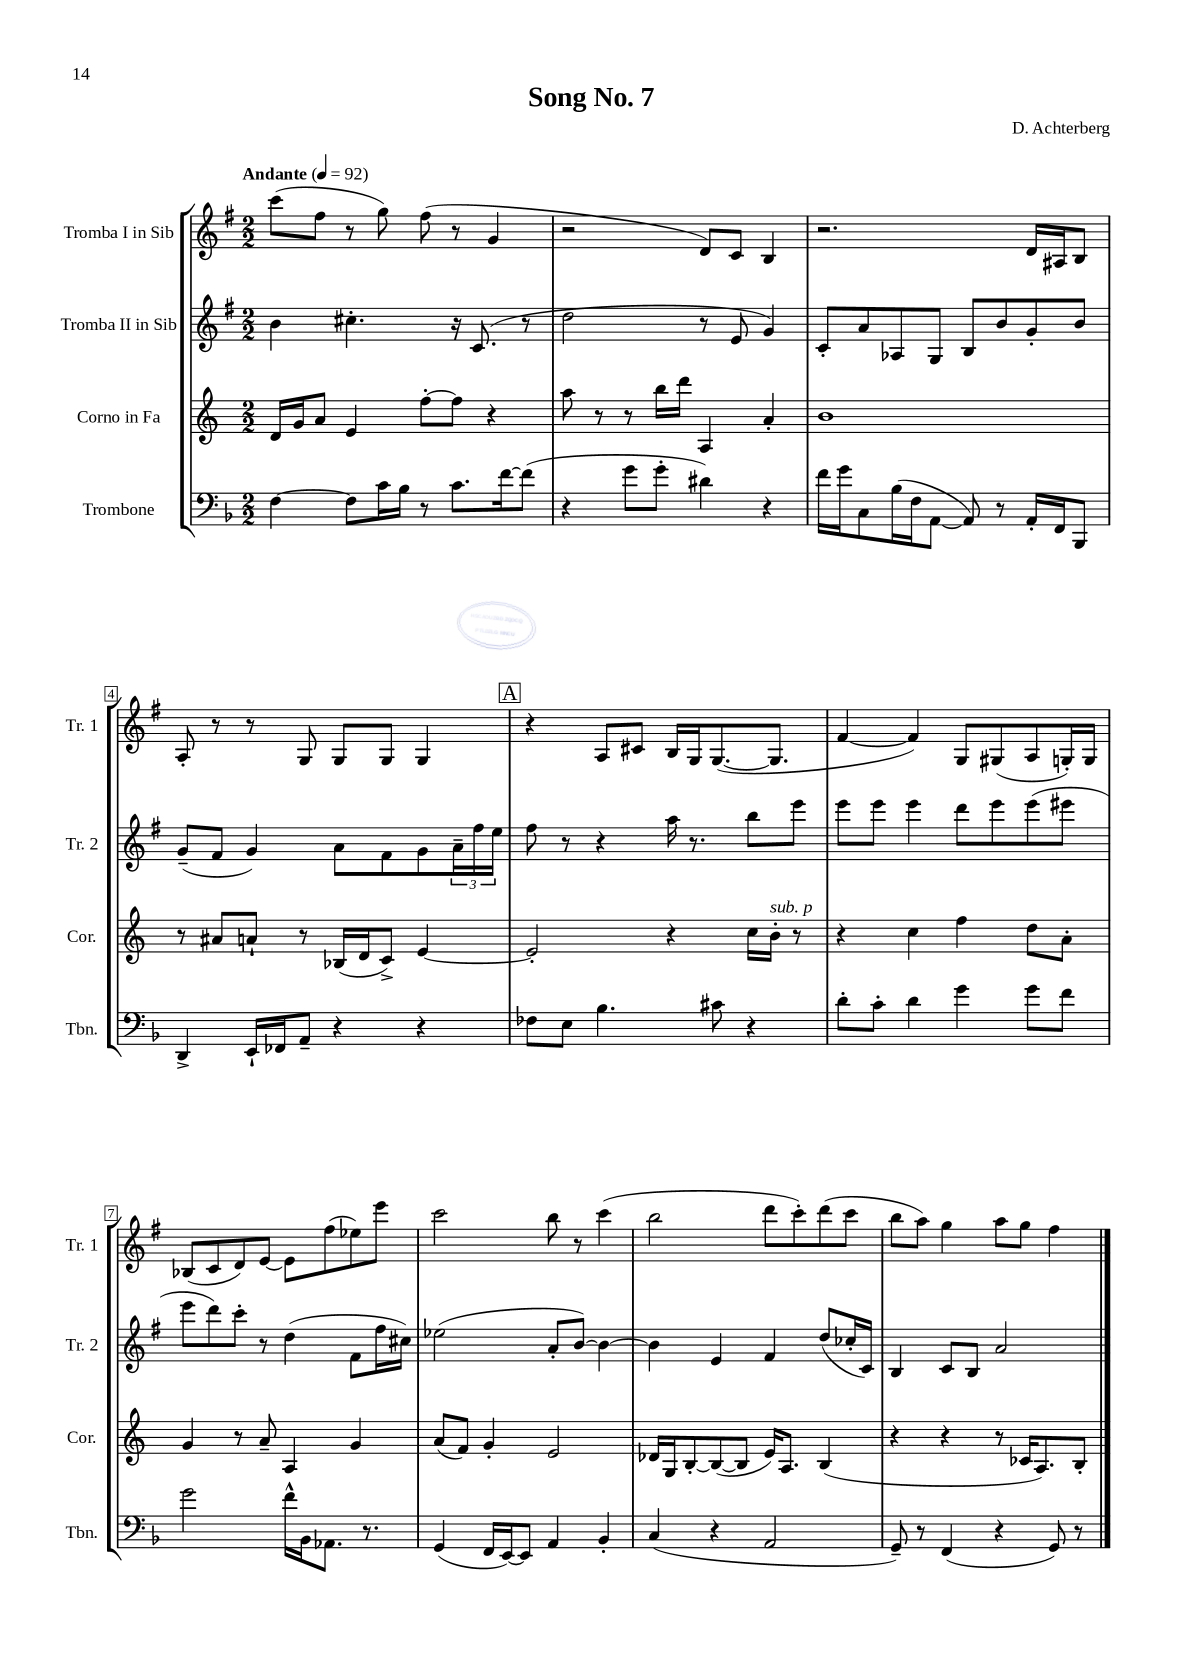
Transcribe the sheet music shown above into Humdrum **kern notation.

**kern	**kern	**kern	**kern
*staff4	*staff3	*staff2	*staff1
*clefF4	*clefG2	*clefG2	*clefG2
*k[b-]	*k[]	*k[f#]	*k[f#]
*M2/2	*M2/2	*M2/2	*M2/2
*MM92	*MM92	*MM92	*MM92
[4F	16d	4b	(8ccc
.	16g	.	.
.	8a	.	8ff#
8F]	4e	4.cc#'	8r
16c	.	.	8gg)
16B-	.	.	.
8r	[8ff'	.	(8ff#
8.c	8ff]	16r	8r
.	.	(8.c	.
.	4r	.	4g
[16f	.	.	.
(8f]	.	8r	.
=	=	=	=
4r	8aa	2dd	2r
.	8r	.	.
8g	8r	.	.
8g'	16bb	.	.
.	16ddd	.	.
4d#)	4A	8r	8d)
.	.	8e	8c
4r	4a'	4g)	4B
=	=	=	=
16f	1b	8c'	2.r
16g	.	.	.
8C	.	8a	.
(16B-	.	8A-	.
16F	.	.	.
[8AA	.	8G	.
8AA])	.	8B	.
8r	.	8b	.
16AA'	.	8g'	16d
16FF	.	.	16A#
8BBB-	.	8b	8B
=	=	=	=
4DD^	8r	(8g~	8A'
.	8a#	8f#	8r
16EE`	8a`	4g)	8r
16FF-	.	.	.
8AA~	8r	.	8G
4r	(16B-	8a	8G
.	16d	.	.
.	8c^)	8f#	8G
4r	[4e	8g	4G
.	.	24a~	.
.	.	24ff#	.
.	.	24ee	.
=	=	=	=
8F-	2e']	8ff#	4r
8E	.	8r	.
4.B-	.	4r	8A
.	.	.	8c#
.	4r	16aa	16B
.	.	8.r	16G
8c#	.	.	([8.G
4r	16cc	8bb	.
.	16b'	.	8.G]
.	8r	8eee	.
=	=	=	=
8d'	4r	8eee	[4f#
8c'	.	8eee	.
4d	4cc	4eee	4f#])
4g	4ff	8ddd	8G
.	.	8eee	(8G#
8g	8dd	(8eee	8A
8f	8a'	8eee#	16G')
.	.	.	16G
=	=	=	=
2g	4g	8eee	(8B-
.	.	8ddd)	8c
.	8r	8ccc'	8d)
.	8a~	8r	[8e
16f^^	4A	(4dd	8e]
16BB-	.	.	.
8.AA-	.	.	(8ff#
.	4g	8f#	8ee-)
8.r	.	.	.
.	.	16ff#	8eee
.	.	16cc#)	.
=	=	=	=
(4GG	(8a	(2ee-	2ccc
.	8f)	.	.
16FF	4g'	.	.
[16EE)	.	.	.
8EE]	.	.	.
4AA	2e	8a'	8bb
.	.	[8b)	8r
4BB-'	.	4b_	(4ccc
=	=	=	=
(4C	16d-	4b]	2bb
.	16G	.	.
.	[8B'	.	.
4r	(8B_	4e	.
.	8B]	.	.
2AA	16e)	4f#	8ddd
.	8.A	.	.
.	.	.	8ccc')
.	(4B	(8dd	(8ddd
.	.	16cc-'	8ccc
.	.	16c)	.
=	=	=	=
8GG~)	4r	4B	8bb
8r	.	.	8aa)
(4FF	4r	8c	4gg
.	.	8B	.
4r	8r	2a	8aa
.	16c-	.	8gg
.	8.A)	.	.
8GG)	.	.	4ff#
8r	8B'	.	.
==	==	==	==
*-	*-	*-	*-
